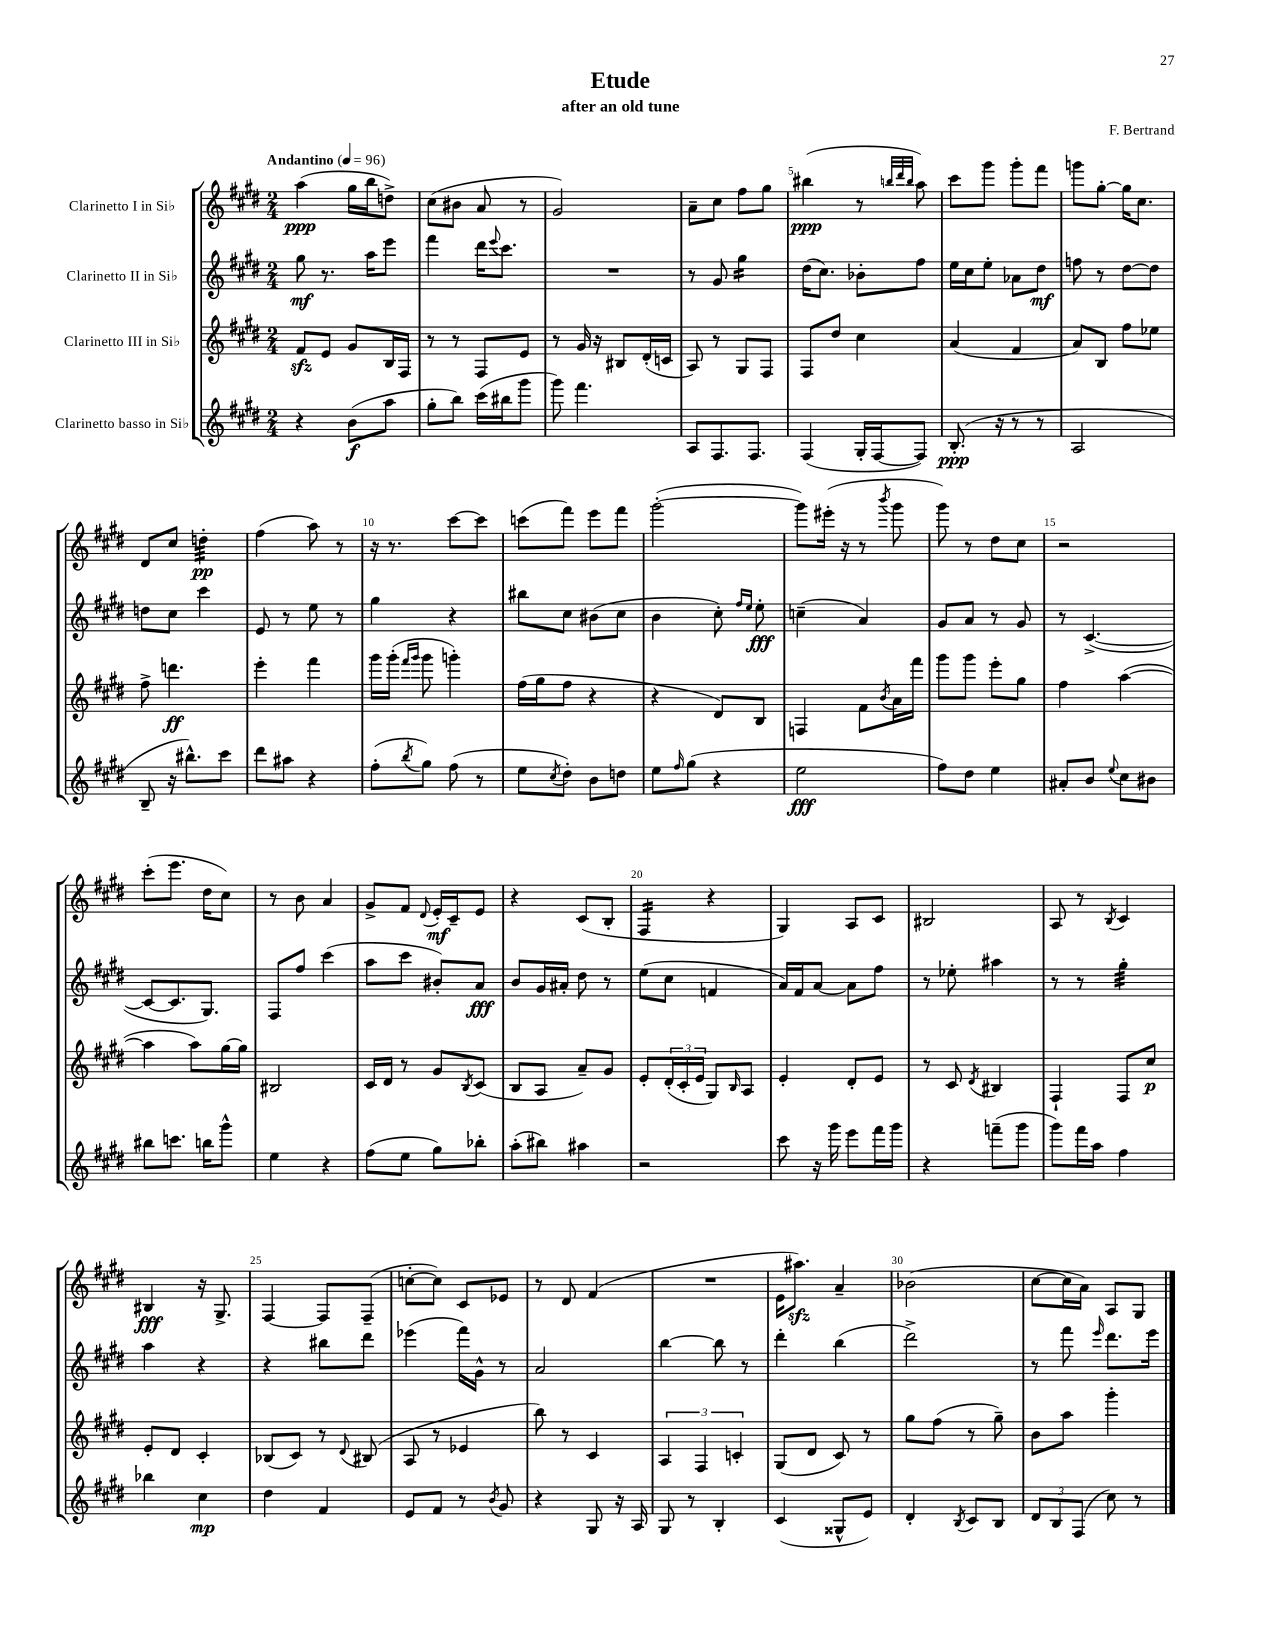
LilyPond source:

\header { title = "Etude" composer = "F. Bertrand" subtitle = "after an old tune" }
<<
\new StaffGroup <<
\new Staff = "s0" \with { instrumentName = "Clarinetto I in Sib" } {
    \clef treble \key e \major \numericTimeSignature \time 2/4 \tempo "Andantino" 4 = 96
    a''4\ppp( gis''16 b''16 d''8->) |
    cis''8( bis'8 a'8 r8 |
    gis'2) |
    a'8-- cis''8 fis''8 gis''8 |
    bis''4\ppp( r8 \grace { b''32 dis'''32 b''32 } a''8) |
    cis'''8 gis'''8 gis'''8-. fis'''8 |
    g'''8 gis''8~-. gis''16 cis''8. |
    dis'8 cis''8 d''4:32-.\pp |
    fis''4( a''8) r8 |
    r16 r8. cis'''8~ cis'''8 |
    c'''8( fis'''8) e'''8 fis'''8 |
    gis'''2~-.( |
    gis'''8) eis'''16-.( r16 r8 \acciaccatura { b'''8 } gis'''8 |
    gis'''8) r8 dis''8 cis''8 |
    r2 |
    cis'''8-.( e'''8. dis''16 cis''8) |
    r8 b'8 a'4 |
    gis'8-> fis'8 \appoggiatura { dis'8 } e'16-.\mf cis'16-- e'8 |
    r4 cis'8( b8-. |
    fis4:16 r4 |
    gis4) a8 cis'8 |
    bis2 |
    a8 r8 \acciaccatura { b8 } cis'4 |
    bis4\fff r16 gis8.-> |
    fis4~ fis8 fis8--( |
    c''8~-. c''8) cis'8 ees'8 |
    r8 dis'8 fis'4( |
    R2 |
    e'16 ais''8.\sfz) a'4-- |
    bes'2( |
    cis''8~ cis''16 a'16) a8 gis8 \bar "|." |
}
\new Staff = "s1" \with { instrumentName = "Clarinetto II in Sib" } {
    \clef treble \key e \major \numericTimeSignature \time 2/4
    gis''8\mf r8. a''16 e'''8 |
    fis'''4 dis'''16 \appoggiatura { e'''8 } cis'''8. |
    R2 |
    r8 gis'8 gis''4:16 |
    dis''16( cis''8.) bes'8-. fis''8 |
    e''16 cis''16 e''8-. aes'8 dis''8\mf |
    f''8 r8 dis''8~ dis''8 |
    d''8 cis''8 cis'''4 |
    e'8 r8 e''8 r8 |
    gis''4 r4 |
    bis''8 cis''8 bis'8( cis''8 |
    b'4 cis''8-.) \grace { fis''16 e''16 } e''8-.\fff |
    c''4--( a'4) |
    gis'8 a'8 r8 gis'8 |
    r8 cis'4.~->( |
    cis'8~ cis'8. gis8.) |
    fis8 fis''8 cis'''4( |
    a''8 cis'''8 bis'8-.) a'8\fff |
    b'8 gis'16 ais'16-. dis''8 r8 |
    e''8( cis''8 f'4 |
    a'16) fis'16 a'8~ a'8 fis''8 |
    r8 ees''8-. ais''4 |
    r8 r8 gis''4:32-. |
    a''4 r4 |
    r4 bis''8 dis'''8 |
    ees'''4( fis'''16) gis'16-^ r8 |
    a'2 |
    b''4~ b''8 r8 |
    dis'''4-. b''4( |
    dis'''2->) |
    r8 fis'''8 \grace { e'''16 } dis'''8. e'''16 \bar "|." |
}
\new Staff = "s2" \with { instrumentName = "Clarinetto III in Sib" } {
    \clef treble \key e \major \numericTimeSignature \time 2/4
    fis'8\sfz e'8 gis'8 b16 fis16 |
    r8 r8 fis8 e'8 |
    r8 gis'16 r16 bis8 dis'16-.( c'16 |
    a8) r8 gis8 fis8 |
    fis8 dis''8 cis''4 |
    a'4( fis'4 |
    a'8) b8 fis''8 ees''8 |
    fis''8-> d'''4.\ff |
    e'''4-. fis'''4 |
    gis'''16 gis'''16-.( \grace { fis'''16 gis'''16 } gis'''8 g'''4-.) |
    fis''16( gis''16 fis''8 r4 |
    r4 dis'8) b8 |
    f4 fis'8 \acciaccatura { b'8 } a'16 fis'''16 |
    gis'''8 gis'''8 e'''8-. gis''8 |
    fis''4 a''4~( |
    a''4 a''8) gis''16~ gis''16 |
    bis2 |
    cis'16 dis'16 r8 gis'8 \acciaccatura { b8 } cis'8( |
    b8 a8 a'8--) gis'8 |
    e'8-. \tuplet 3/2 { dis'16-.( cis'16-. e'16 } gis8) \grace { b16 } a8 |
    e'4-. dis'8-. e'8 |
    r8 cis'8 \acciaccatura { dis'8 } bis4 |
    fis4-! fis8 cis''8\p |
    e'8-. dis'8 cis'4-. |
    bes8( cis'8) r8 \appoggiatura { dis'8 } bis8( |
    a8 r8 ees'4 |
    b''8) r8 cis'4 |
    \tuplet 3/2 { a4 fis4 c'4-. } |
    gis8( dis'8 cis'8) r8 |
    gis''8 fis''8( r8 gis''8--) |
    b'8 a''8 gis'''4-. \bar "|." |
}
\new Staff = "s3" \with { instrumentName = "Clarinetto basso in Sib" } {
    \clef treble \key e \major \numericTimeSignature \time 2/4
    r4 b'8\f( a''8 |
    gis''8-. b''8) cis'''16( bis''16 gis'''8 |
    gis'''8) fis'''4. |
    a8 fis8. fis8. |
    fis4( gis16-. fis16~ fis8) |
    b8.-.\ppp( r16 r8 r8 |
    a2 |
    b8-- r16 bis''8.-^) cis'''8 |
    dis'''8 ais''8 r4 |
    fis''8-.( \acciaccatura { b''8 } gis''8) fis''8( r8 |
    e''8 \acciaccatura { cis''8 } dis''8-.) b'8 d''8 |
    e''8 \grace { fis''16 } gis''8( r4 |
    e''2\fff |
    fis''8) dis''8 e''4 |
    ais'8-. b'8 \appoggiatura { e''8 } cis''8 bis'8 |
    bis''8 c'''8. b''16 gis'''8-^ |
    e''4 r4 |
    fis''8( e''8 gis''8) bes''8-. |
    a''8-.( bis''8) ais''4 |
    r2 |
    cis'''8 r16 gis'''16 e'''8 fis'''16 gis'''16 |
    r4 f'''8--( gis'''8 |
    gis'''8) fis'''16 a''16 fis''4 |
    bes''4 cis''4\mp |
    dis''4 fis'4 |
    e'8 fis'8 r8 \acciaccatura { b'8 } gis'8 |
    r4 gis8 r16 a16 |
    gis8 r8 b4-. |
    cis'4( gisis8-^ e'8) |
    dis'4-. \acciaccatura { b8 } cis'8 b8 |
    \tuplet 3/2 { dis'8 b8 fis8( } cis''8) r8 \bar "|." |
}
>>
>>
\layout { \context { \Score \override BarNumber.break-visibility = ##(#f #t #t) barNumberVisibility = #(every-nth-bar-number-visible 5) } }
